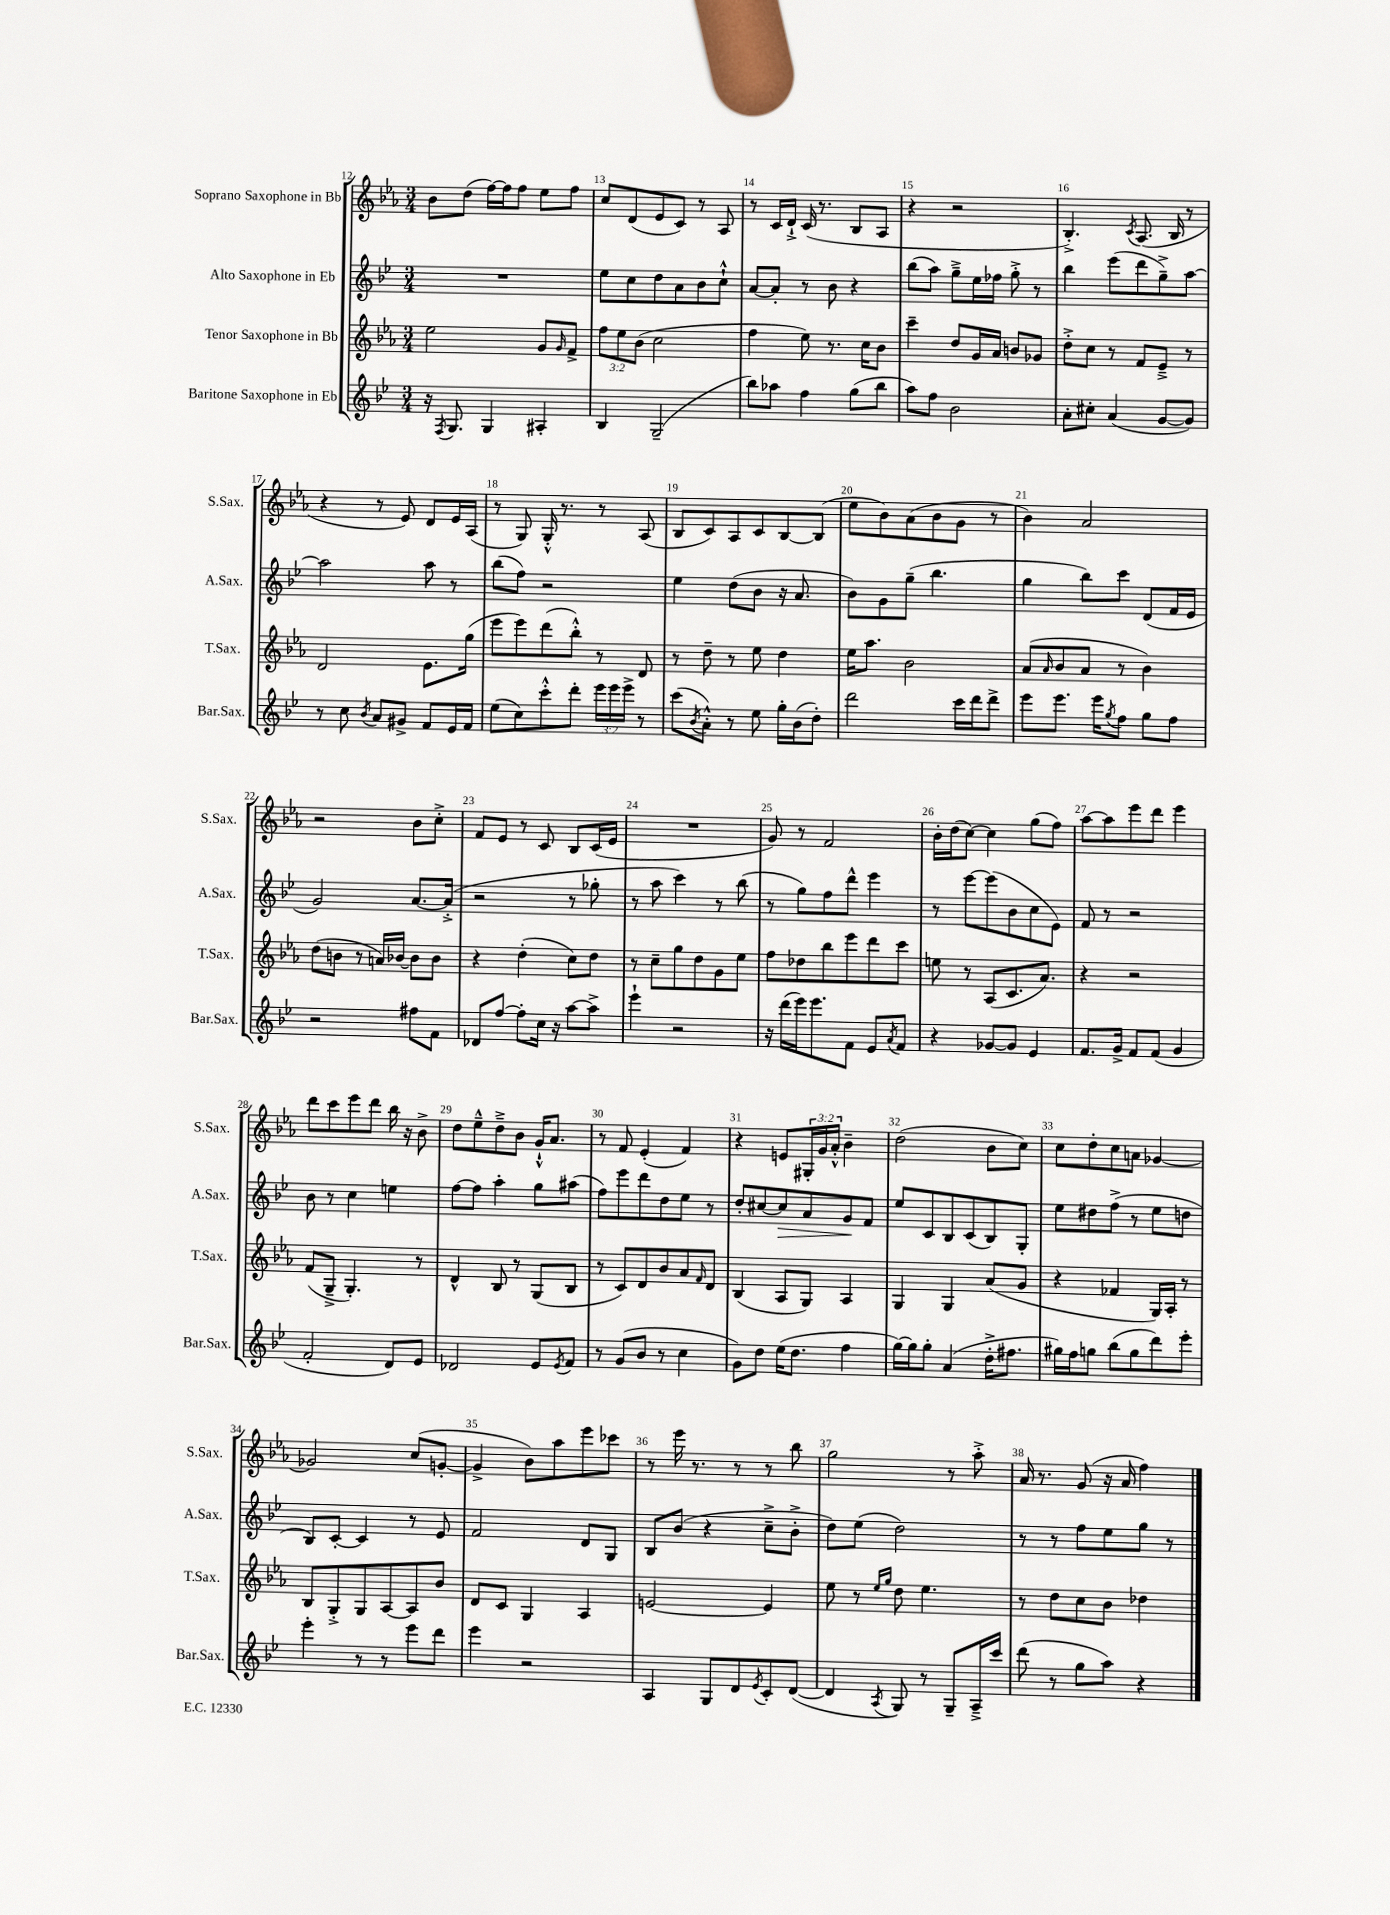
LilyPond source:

<<
\new StaffGroup <<
\new Staff = "s0" \with { instrumentName = "Soprano Saxophone in Bb" shortInstrumentName = "S.Sax." } {
    \clef treble \key ees \major \numericTimeSignature \time 3/4 \override Staff.TupletNumber.text = #tuplet-number::calc-fraction-text
    bes'8 d''8( f''16~) f''16 f''8 ees''8 f''8 |
    c''8 d'8( ees'8 c'8) r8 aes8 |
    r8 c'16 d'16-!-> c'16( r8. bes8 aes8 |
    r4 r2 |
    bes4.-.->) \acciaccatura { c'8 } aes8.( bes16 r8 |
    r4 r8 ees'8) d'8 ees'16 aes16( |
    r8 g8) g16-.-^ r8. r8 aes8( |
    bes8 c'8) aes8 c'8 bes8~ bes8( |
    ees''8 bes'8) aes'8( bes'8 g'8 r8 |
    bes'4) aes'2 |
    r2 bes'8 c''8-.-> |
    f'8 ees'8 r8 c'8 bes8 c'16( ees'16 |
    R2. |
    g'8) r8 f'2 |
    bes'16-. d''16( c''8~) c''4 g''8( f''8) |
    aes''8~ aes''8 ees'''8 d'''8 ees'''4 |
    d'''8 c'''8 ees'''8 d'''8 bes''16 r16 bes'8-> |
    d''8 ees''8---^ d''8---> bes'8 g'16-!-^ aes'8. |
    r8 f'8 ees'4-.( f'4) |
    r4 e'8 \tuplet 3/2 { gis16-. g'16 aes'16-.-^ } bes'4-- |
    d''2( bes'8 c''8) |
    c''8 d''8-. c''8 a'8 ges'4~ |
    ges'2 c''8( g'8~-. |
    g'4-> bes'8) aes''8 ees'''8 ces'''8 |
    r8 ees'''16 r8. r8 r8 bes''8 |
    g''2 r8 aes''8-.-> |
    aes'16 r8. g'8( r16 aes'16 f''4) \bar "|." |
}
\new Staff = "s1" \with { instrumentName = "Alto Saxophone in Eb" shortInstrumentName = "A.Sax." } {
    \clef treble \key bes \major \numericTimeSignature \time 3/4
    R2. |
    ees''8 c''8 d''8 a'8 bes'8 c''8-!-^ |
    a'8~ a'8-. r8 bes'8 r4 |
    bes''8( a''8) g''8---> ees''16 fes''16 g''8-.-> r8 |
    bes''4 ees'''8( d'''8 g''8--->) a''8~ |
    a''2 a''8 r8 |
    bes''8( f''8) r2 |
    ees''4 d''8( bes'8 r16 a'8. |
    bes'8) g'8 g''8--( bes''4. |
    g''4 bes''8) c'''8 d'8( f'16 ees'16 |
    g'2) a'8.~ a'16-.->( |
    r2 r8 ges''8-. |
    r8 a''8 c'''4) r8 bes''8( |
    r8 g''8) f''8 d'''8-^ ees'''4 |
    r8 ees'''8~ ees'''8( bes'8 c''8 ees'8) |
    f'8 r8 r2 |
    bes'8 r8 c''4 e''4 |
    f''8~ f''8 a''4-. g''8 ais''8( |
    f''8) ees'''8 d'''8 d''8 ees''8 r8 |
    d''8-. cis''8~ cis''8\> a'8 g'8\! f'8 |
    ees''8 c'8 bes8 c'8( bes8) g8-. |
    ees''8 dis''8 f''8->( r8 ees''8 d''8 |
    bes8) c'8~-. c'4 r8 ees'8 |
    f'2 d'8 g8 |
    bes8 bes'8( r4 c''8---> bes'8-.-> |
    d''8) ees''8( d''2) |
    r8 r8 f''8 ees''8 g''8 r8 \bar "|." |
}
\new Staff = "s2" \with { instrumentName = "Tenor Saxophone in Bb" shortInstrumentName = "T.Sax." } {
    \clef treble \key ees \major \numericTimeSignature \time 3/4 \override Staff.TupletNumber.text = #tuplet-number::calc-fraction-text
    ees''2 g'8 \grace { g'16 } f'8-> |
    \tuplet 3/2 { f''8 ees''8 bes'8( } c''2 |
    f''4 ees''8) r8. c''16 bes'8 |
    c'''4-- d''8 g'16 aes'16 b'8 ges'8 |
    d''8-.-> c''8 r8 f'8 ees'8---> r8 |
    d'2 ees'8. g''16( |
    ees'''8 ees'''8) d'''8( bes''8-.-^) r8 d'8 |
    r8 d''8-- r8 ees''8 d''4 |
    ees''16 aes''8. bes'2 |
    aes'8( \grace { aes'16 } bes'8 aes'8 r8 bes'4) |
    d''8( b'8 r8 a'16) bes'16~ bes'8 bes'8 |
    r4 d''4-.( c''8) d''8 |
    r8 c''8-- g''8 d''8 g'8 ees''8 |
    f''8 des''8 bes''8 ees'''8 d'''8 c'''8 |
    e''8 r8 aes8( c'8. aes'8.) |
    r4 r2 |
    f'8( g8---> g4.-.) r8 |
    d'4-^ bes8 r8 g8( bes8 |
    r8 c'8) d'8 bes'8 aes'8 \grace { f'16 } d'8 |
    bes4( aes8 g8) aes4 |
    g4 g4 aes'8( g'8 |
    r4 fes'4 g16) aes16-. r8 |
    bes8 g8-.-> g8 aes8~ aes8 bes'8 |
    d'8 c'8 g4 aes4 |
    e'2~ e'4 |
    ees''8 r8 \grace { ees''16 g''16 } d''8 ees''4. |
    r8 d''8 c''8 bes'8 des''4 \bar "|." |
}
\new Staff = "s3" \with { instrumentName = "Baritone Saxophone in Eb" shortInstrumentName = "Bar.Sax." } {
    \clef treble \key bes \major \numericTimeSignature \time 3/4 \override Staff.TupletNumber.text = #tuplet-number::calc-fraction-text
    r16 \acciaccatura { f8 } g8. g4 ais4-. |
    bes4 g2--( |
    bes''8) aes''8 f''4 g''8( bes''8 |
    a''8) f''8 bes'2 |
    a'8-. cis''8-. a'4( g'8~ g'8) |
    r8 c''8 \acciaccatura { bes'8 } a'8 gis'8-> f'8 ees'16 f'16 |
    ees''8( c''8) c'''8-.-^ d'''8-. \tuplet 3/2 { ees'''16 ees'''16 ees'''16-> } r8 |
    c'''8( \acciaccatura { bes'8 } a'8-.-^) r8 ees''8 g''16-. bes'16( d''8-.) |
    d'''2 c'''16 d'''16 d'''8-> |
    ees'''8 ees'''8. ees'''16 \acciaccatura { g''8 } f''8 g''8 f''8 |
    r2 fis''8 f'8 |
    des'8 f''8~ f''8-. c''16 r16 a''8~ a''8-> |
    ees'''4-! r2 |
    r16 d'''16( ees'''16) ees'''8. f'8 ees'8 \acciaccatura { a'8 } f'8 |
    r4 ges'8~ ges'8 ees'4 |
    f'8. g'16-> f'8 f'8( g'4 |
    f'2-. d'8) ees'8 |
    des'2 ees'8 \acciaccatura { ees'8 } f'8 |
    r8 g'8( bes'8 r8 c''4 |
    g'8) d''8 ees''16( d''8. f''4 |
    g''16~) g''16 g''8-. a'4( d''16-.-> fis''8. |
    gis''16) f''16 g''8 bes''8( g''8 d'''8) ees'''8-. |
    ees'''4-. r8 r8 ees'''8 d'''8 |
    ees'''4 r2 |
    a4 g8 d'8 \acciaccatura { ees'8 } c'8-. d'8~( |
    d'4 \acciaccatura { a8 } g8) r8 g8-- a16---> c'''16 |
    d'''8( r8 g''8 a''8) r4 \bar "|." |
}
>>
>>
\layout { \context { \Score currentBarNumber = #12 \override BarNumber.break-visibility = ##(#f #t #t) barNumberVisibility = #all-bar-numbers-visible } }
